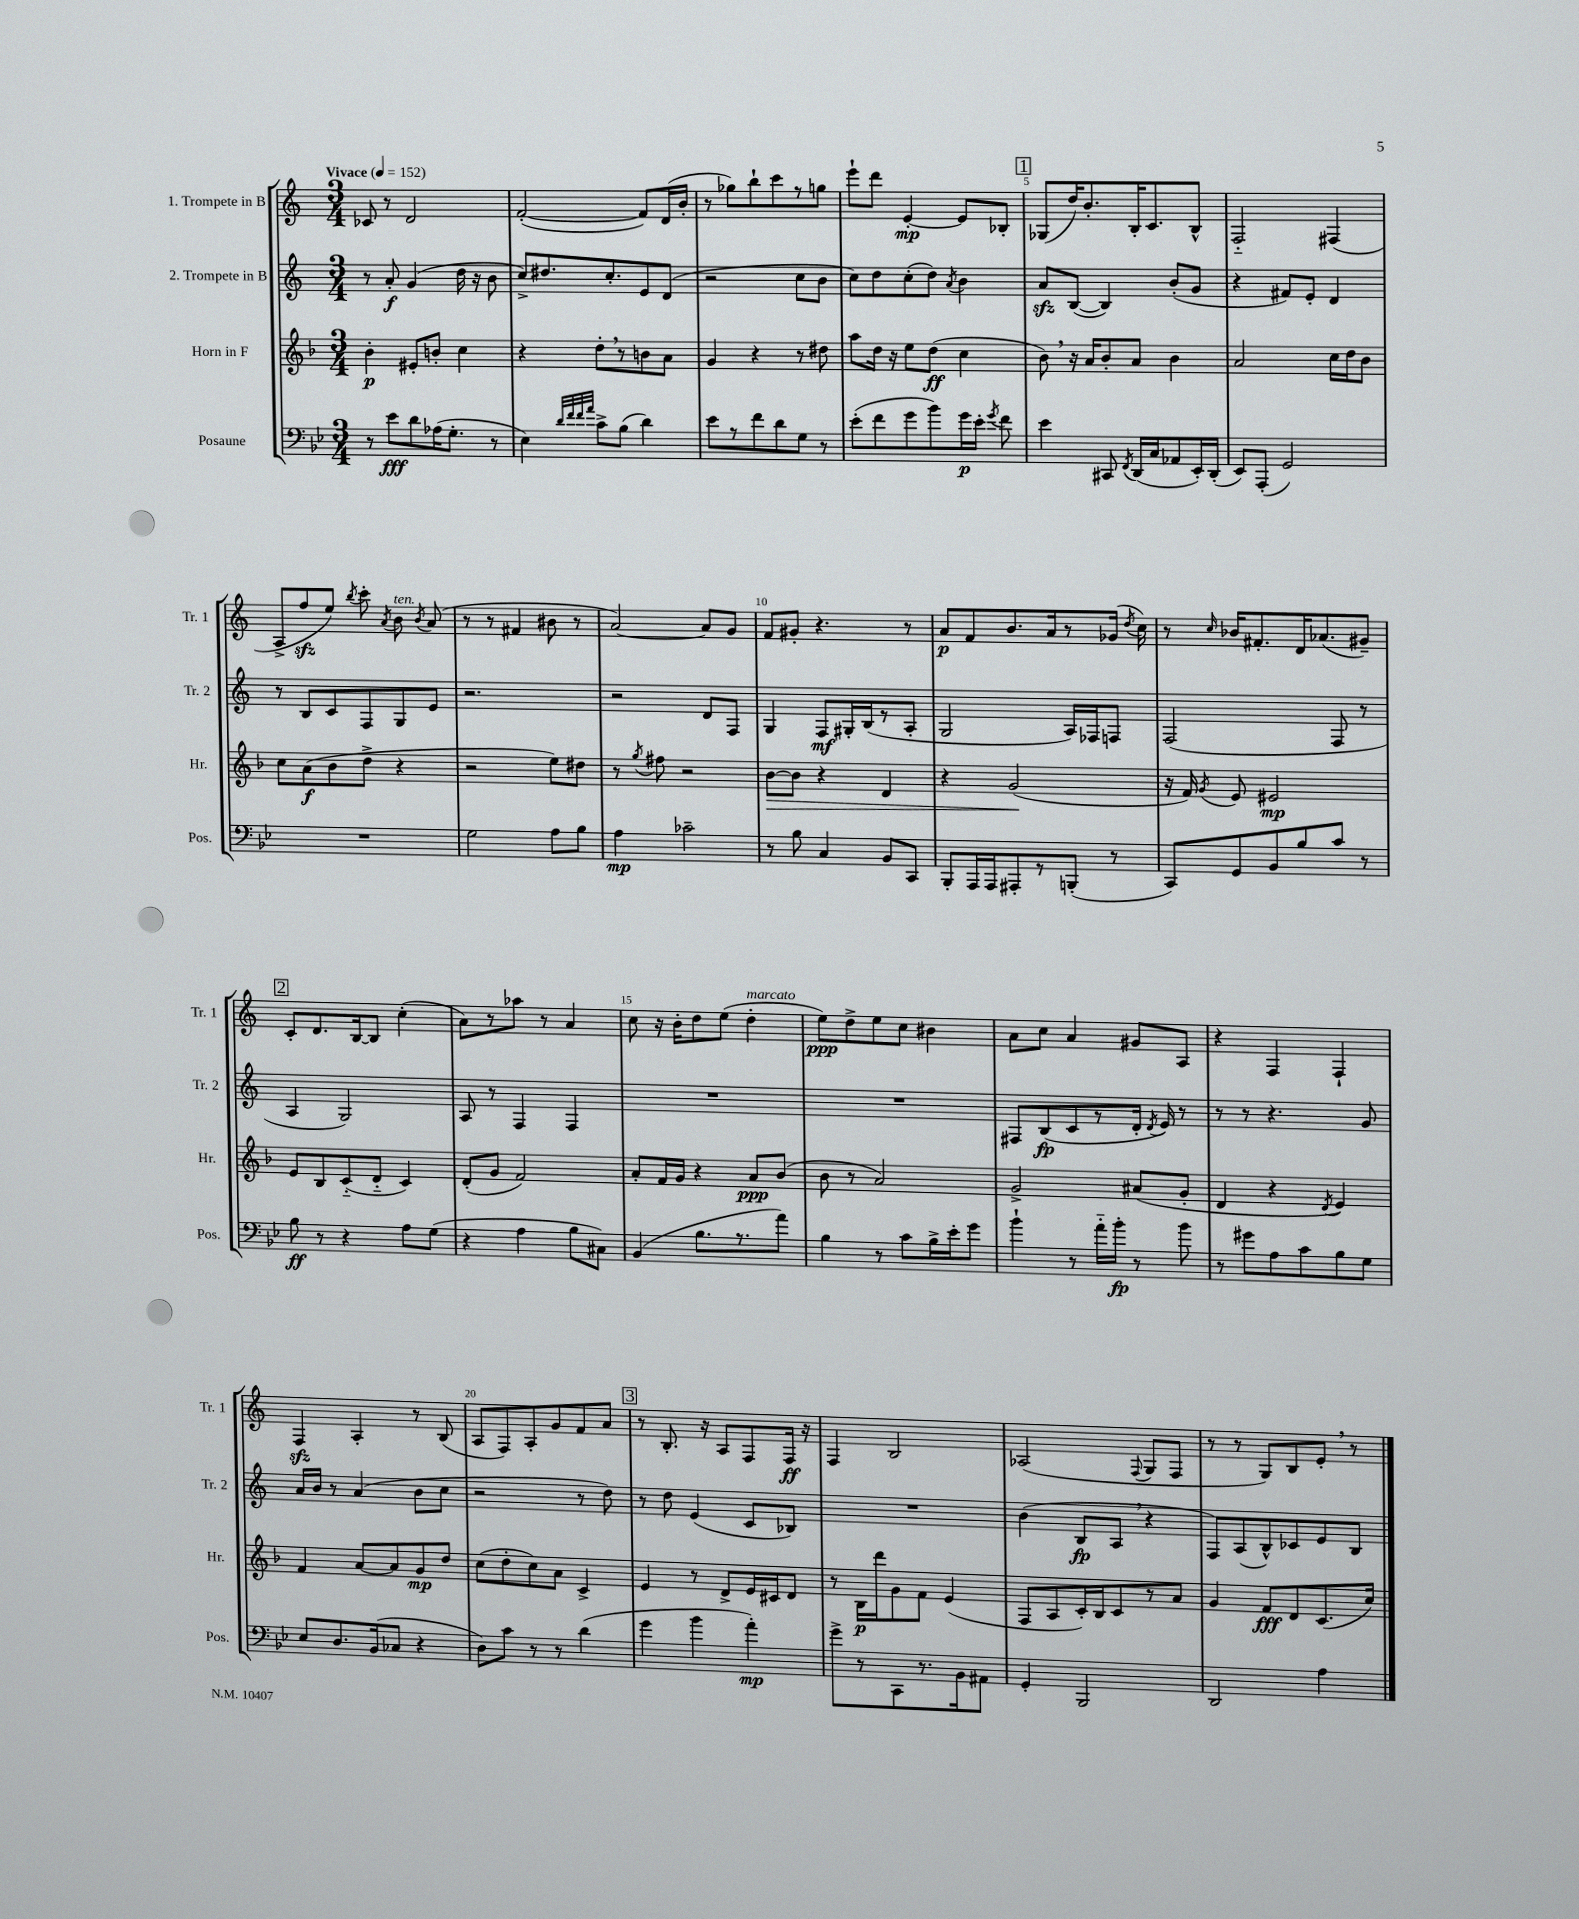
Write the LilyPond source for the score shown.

<<
\new StaffGroup <<
\new Staff = "s0" \with { instrumentName = "1. Trompete in B" shortInstrumentName = "Tr. 1" } {
    \clef treble \key c \major \numericTimeSignature \time 3/4 \tempo "Vivace" 4 = 152
    \autoBeamOff ces'8 r8 d'2 |
    f'2~-.( f'8[) d'16( b'16]-. |
    r8 ges''8[) b''8-! c'''8 r8 g''8] |
    e'''8[-! d'''8] e'4~-.\mp e'8[ bes8]-. |
    \mark \markup { \box "1" } ges8[( d''16) b'8.-. b16-. c'8. b8]-^ |
    f2-_ fis4( |
    a8[-> f''8\sfz e''8]) \acciaccatura { b''8 } c'''8-. \acciaccatura { a'8 } b'8^\markup { \italic "ten." } \acciaccatura { b'8 } a'8( |
    r8 r8 fis'4 bis'8 r8 |
    a'2~) a'8[ g'8] |
    f'8[ gis'8]-. r4. r8 |
    a'8[\p f'8 b'8. a'16 r8 ges'16]( \acciaccatura { d''8 } c''16) |
    r8 \grace { c''16 } bes'16[ fis'8.-. d'16 aes'8.( gis'8]--) |
    \mark \markup { \box "2" } c'8[-. d'8. b16~ b8] c''4-.( |
    a'8[) r8 aes''8] r8 a'4 |
    c''8 r16 b'16[-. d''8 e''8]( d''4-.^\markup { \italic "marcato" } |
    e''8[\ppp) d''8-> e''8 c''8] bis'4 |
    a'8[ c''8] a'4 gis'8[ a8] |
    r4 f4 f4-! |
    f4\sfz a4-. r8 b8( |
    a8[ f8) a8-. g'8 f'8 a'8] |
    \mark \markup { \box "3" } r8 b8.-. r16 a8[ f8 f16]\ff r16 |
    f4 b2 |
    aes2( \appoggiatura { f8 } g8[ f8] |
    r8 r8 g8[) b8 e'8]-. \breathe r8 \bar "|." |
}
\new Staff = "s1" \with { instrumentName = "2. Trompete in B" shortInstrumentName = "Tr. 2" } {
    \clef treble \key c \major \numericTimeSignature \time 3/4
    \autoBeamOff r8 a'8-.\f g'4( d''16 r16 b'8 |
    c''8[->) dis''8. c''8.-. e'8 d'8]( |
    r2 c''8[ b'8] |
    c''8[) d''8 c''8-.( d''8]) \acciaccatura { a'8 } b'4 |
    \mark \markup { \box "1" } a'8[\sfz b8]~( b4) b'8[-.( g'8] |
    r4 fis'8[) e'8]-. d'4 |
    r8 b8[ c'8 f8 g8 e'8] |
    r2. |
    r2 d'8[ f8] |
    g4 f8[\mf gis16-. b16( r8 a8]-. |
    g2 a16[) fes16 f8] |
    f2( f8 r8 |
    \mark \markup { \box "2" } a4 g2) |
    a8 r8 f4 f4 |
    R2. |
    R2. |
    fis8[ b8\fp( c'8 r8 d'16]-. \acciaccatura { d'8 } e'16) r8 |
    r8 r8 r4. g'8 |
    a'16[ b'16] r8 a'4( b'8[ c''8] |
    r2 r8 d''8) |
    \mark \markup { \box "3" } r8 d''8 e'4( c'8[ bes8]) |
    R2. |
    b'4( b8[\fp a8] \breathe r4 |
    f8[) a8( b8-^) ces'8 e'8 b8] \bar "|." |
}
\new Staff = "s2" \with { instrumentName = "Horn in F" shortInstrumentName = "Hr." } {
    \clef treble \key f \major \numericTimeSignature \time 3/4
    \autoBeamOff bes'4-.\p eis'8[-. b'8]-. c''4 |
    r4 d''8[-. \breathe r8 b'8 a'8] |
    g'4 r4 r8 dis''8 |
    a''8[ d''16] r16 e''8[ d''8]\ff( c''4 |
    \mark \markup { \box "1" } bes'8) \breathe r16 a'16[ bes'8-. a'8] bes'4 |
    a'2 c''16[ d''16 bes'8] |
    c''8[ a'8\f( bes'8 d''8]-> r4 |
    r2 e''8[) dis''8] |
    r8 \acciaccatura { g''8 } fis''8 r2 |
    bes'8[~\> bes'8] r4 d'4 |
    r4 g'2\!( |
    r16 f'16) \acciaccatura { g'8 } e'8 eis'2\mp |
    \mark \markup { \box "2" } e'8[ bes8 c'8-_( d'8]-_ c'4) |
    d'8[-.( g'8] f'2) |
    a'8[-. f'16 g'16] r4 a'8[\ppp bes'8]( |
    bes'8 r8 a'2) |
    g'2-> ais'8[( g'8]-. |
    d'4 r4 \acciaccatura { d'8 } e'4) |
    f'4 a'8[~ a'8 g'8\mp d''8] |
    c''8[( d''8-. c''8) a'8] c'4-> |
    \mark \markup { \box "3" } e'4 r8 d'8[-> e'16 cis'16 d'8] |
    r8 bes16[\p d'''16 g'8 f'8] e'4( |
    f8[ a8 c'16-.) bes16 c'8 r8 a'8] |
    g'4 f'8[\fff d'8 c'8.( c''16]) \bar "|." |
}
\new Staff = "s3" \with { instrumentName = "Posaune" shortInstrumentName = "Pos." } {
    \clef bass \key bes \major \numericTimeSignature \time 3/4
    \autoBeamOff r8 ees'8[\fff d'8 aes16( g8.]-. r8 |
    ees4) \grace { d'32[ f'32 f'32 a'32] } c'8[-> bes8]( d'4) |
    ees'8[ r8 f'8 d'8 g8] r8 |
    ees'8[-.( f'8 g'8 bes'8) g'16\p ees'16]-. \acciaccatura { g'8 } f'8 |
    \mark \markup { \box "1" } ees'4 cis,8 \acciaccatura { f,8 } d,16[( c16 aes,8 ees,16-.) d,16]-.( |
    ees,8[) a,,8]-.( g,2) |
    R2. |
    g2 a8[ bes8] |
    a4\mp ces'2-- |
    r8 bes8 c4 bes,8[ c,8] |
    bes,,8[-. a,,16 a,,16 ais,,8-. r8 b,,8]-.( r8 |
    c,8[) g,8 bes,8 bes8 c'8] r8 |
    \mark \markup { \box "2" } bes8\ff r8 r4 a8[ g8]( |
    r4 a4 bes8[ cis8]) |
    bes,4( bes8.[ r8. a'8]) |
    bes4 r8 c'8[ bes16-> ees'16-. g'8] |
    bes'4-! r8 a'16[-_ bes'16]-.\fp r8 bes'8 |
    r8 gis'8[ a8 c'8 bes8 g8] |
    ees8[ d8. bes,16( ces8] r4 |
    d8[) c'8] r8 r8 d'4( |
    \mark \markup { \box "3" } g'4 bes'4 a'4-.\mp) |
    g'8[-> r8 c,8 r8. bes,16 ais,8] |
    g,4-. bes,,2 |
    d,2 a4 \bar "|." |
}
>>
>>
\layout { \context { \Score \override BarNumber.break-visibility = ##(#f #t #t) barNumberVisibility = #(every-nth-bar-number-visible 5) } }
